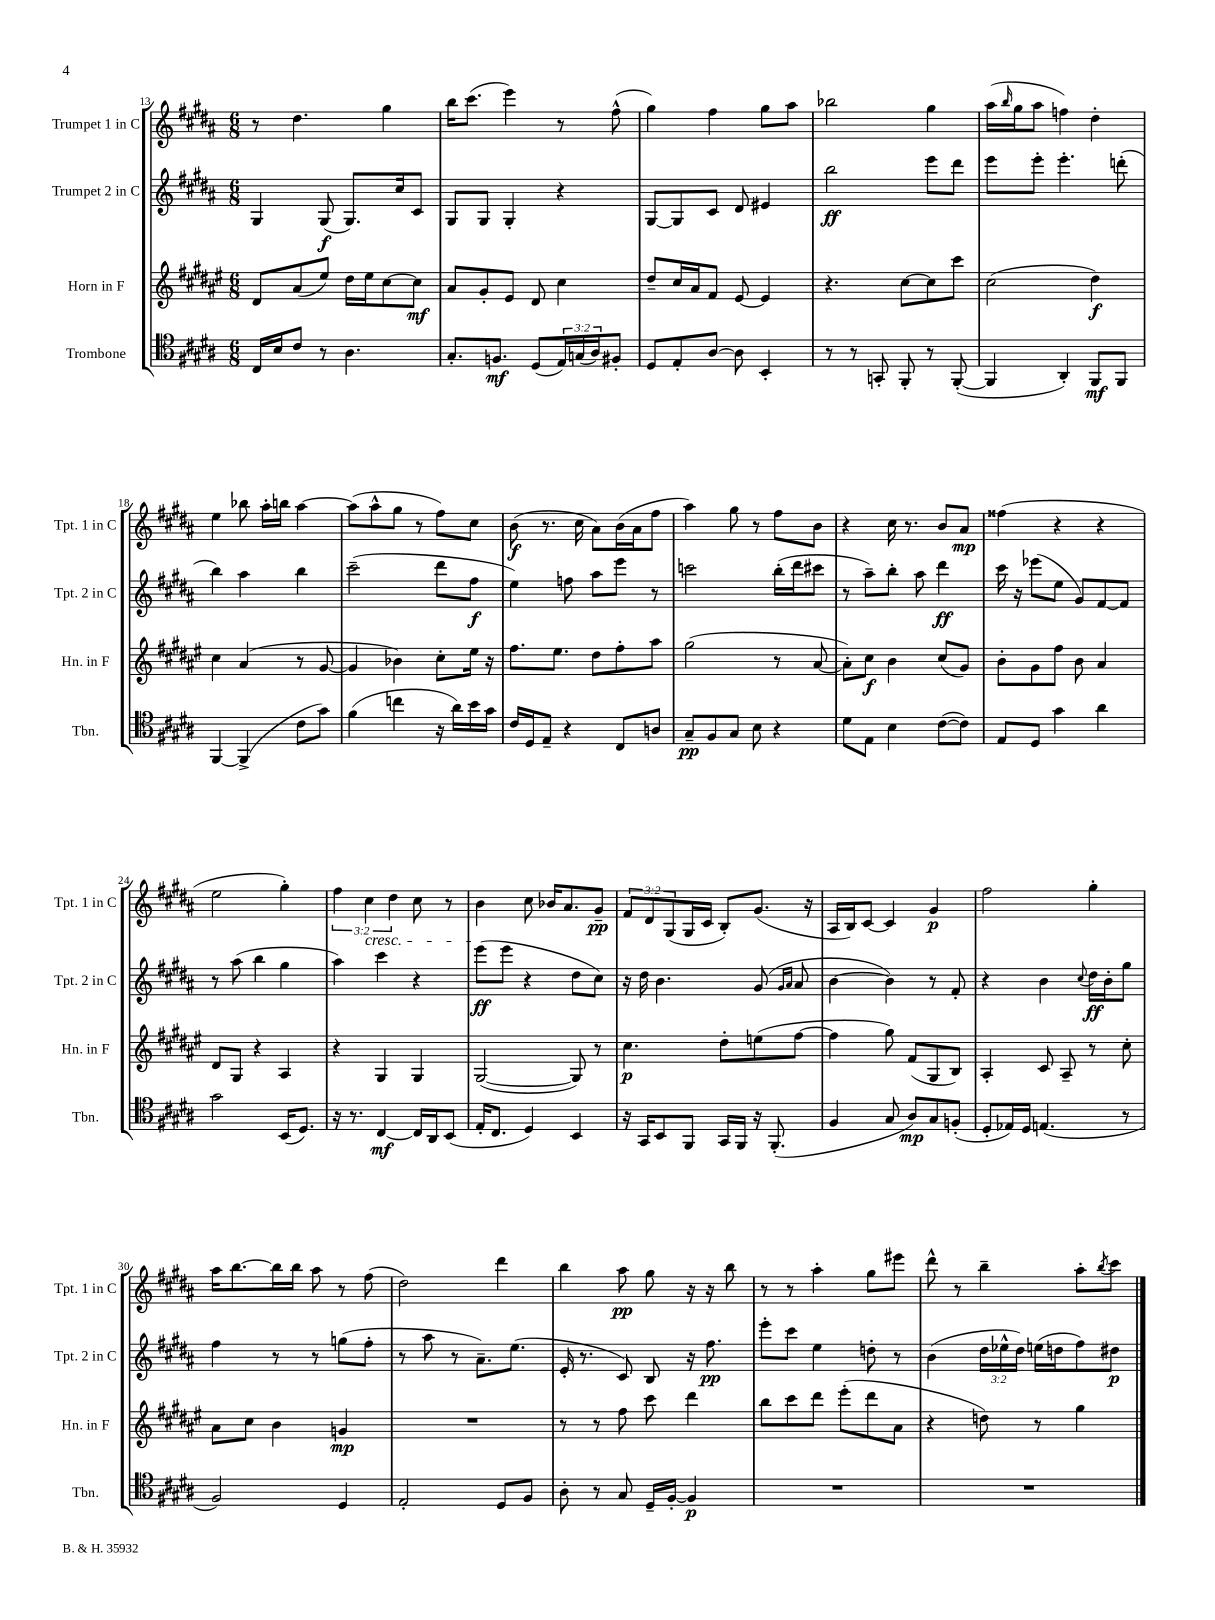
<<
\new StaffGroup <<
\new Staff = "s0" \with { instrumentName = "Trumpet 1 in C" shortInstrumentName = "Tpt. 1 in C" } {
    \clef treble \key b \major \numericTimeSignature \time 6/8 \override Staff.TupletNumber.text = #tuplet-number::calc-fraction-text
    r8 dis''4. gis''4 |
    b''16 cis'''8.( e'''4) r8 fis''8-^( |
    gis''4) fis''4 gis''8 ais''8 |
    bes''2 gis''4 |
    ais''16( \grace { b''16 } gis''16 ais''8 f''4) dis''4-. |
    e''4 bes''8 ais''16-. b''16 ais''4~ |
    ais''8( ais''8-^ gis''8 r8 fis''8) cis''8 |
    b'8\f( r8. cis''16 ais'8) b'16( ais'16 fis''8 |
    ais''4) gis''8 r8 fis''8 b'8 |
    r4 cis''16 r8. b'8 ais'8\mp |
    fisis''4( r4 r4 |
    e''2 gis''4-.) |
    \tuplet 3/2 { fis''4 cis''4\cresc dis''4 } cis''8 r8 |
    b'4\! cis''8 bes'16 ais'8. gis'8--\pp |
    \tuplet 3/2 { fis'8 dis'8 gis8( } gis16 cis'16 b8-.) gis'8.( r16 |
    ais16 b16) cis'8~ cis'4 gis'4\p |
    fis''2 gis''4-. |
    ais''16 b''8.~ b''16 b''16 ais''8 r8 fis''8( |
    dis''2) dis'''4 |
    b''4 ais''8\pp gis''8 r16 r16 b''8 |
    r8 r8 ais''4-. gis''8 eis'''8 |
    dis'''8-^ r8 b''4-- ais''8-. \acciaccatura { b''8 } cis'''8 \bar "|." |
}
\new Staff = "s1" \with { instrumentName = "Trumpet 2 in C" shortInstrumentName = "Tpt. 2 in C" } {
    \clef treble \key b \major \numericTimeSignature \time 6/8 \override Staff.TupletNumber.text = #tuplet-number::calc-fraction-text
    gis4 gis8\f( gis8.) cis''16 cis'8 |
    gis8 gis8 gis4-. r4 |
    gis8~ gis8 cis'8 dis'8 eis'4 |
    b''2\ff e'''8 dis'''8 |
    e'''8 e'''8-. e'''4.-. d'''8-.( |
    b''4) ais''4 b''4 |
    cis'''2--( dis'''8 fis''8\f |
    e''4) f''8 ais''8 e'''8 r8 |
    c'''2 b''16-.( dis'''16 cis'''8 |
    r8 ais''8--) b''8-. ais''8 dis'''4\ff |
    cis'''16 r16 ees'''8( e''8 gis'8) fis'8~ fis'8 |
    r8 ais''8( b''4 gis''4 |
    ais''4) cis'''4 r4 |
    e'''8\ff( e'''8 r4 dis''8 cis''8) |
    r16 dis''16 b'4. gis'8( \grace { gis'16 ais'16 } ais'8 |
    b'4~ b'4) r8 fis'8-. |
    r4 b'4 \appoggiatura { cis''8 } dis''16\ff b'16-. gis''8 |
    fis''4 r8 r8 g''8( fis''8-. |
    r8 ais''8 r8 ais'8.--) e''8.( |
    e'16-. r8. cis'8) b8 r16 fis''8.\pp |
    e'''8-. cis'''8 e''4 d''8-. r8 |
    b'4( \tuplet 3/2 { dis''16 ees''16-^ dis''16) } e''16( d''16 fis''8) dis''8\p \bar "|." |
}
\new Staff = "s2" \with { instrumentName = "Horn in F" shortInstrumentName = "Hn. in F" } {
    \clef treble \key fis \major \numericTimeSignature \time 6/8
    dis'8 ais'8( eis''8) dis''16 eis''16 cis''8~ cis''8\mf |
    ais'8 gis'8-. eis'8 dis'8 cis''4 |
    dis''8-- cis''16 ais'16 fis'8 eis'8~ eis'4 |
    r4. cis''8~ cis''8 cis'''8 |
    cis''2( dis''4\f) |
    cis''4 ais'4( r8 gis'8~ |
    gis'4 bes'4) cis''8-. eis''16 r16 |
    fis''8. eis''8. dis''8 fis''8-. ais''8 |
    gis''2( r8 ais'8~ |
    ais'8-.) cis''8\f b'4 cis''8( gis'8) |
    b'8-. gis'8 fis''8 b'8 ais'4 |
    dis'8 gis8 r4 ais4 |
    r4 gis4 gis4 |
    gis2~( gis8) r8 |
    cis''4.\p dis''8-. e''8( fis''8~ |
    fis''4 gis''8) fis'8( gis8 b8) |
    ais4-. cis'8 ais8-- r8 cis''8-. |
    ais'8 cis''8 b'4 g'4\mp |
    R2. |
    r8 r8 fis''8 cis'''8 dis'''4 |
    b''8 cis'''8 dis'''8 eis'''8-.( dis'''8 ais'8 |
    r4 d''8) r8 gis''4 \bar "|." |
}
\new Staff = "s3" \with { instrumentName = "Trombone" shortInstrumentName = "Tbn." } {
    \clef tenor \key b \major \numericTimeSignature \time 6/8 \override Staff.TupletNumber.text = #tuplet-number::calc-fraction-text
    cis16 b16 cis'8 r8 ais4. |
    gis8.-. f8.\mf dis8( \tuplet 3/2 { e16) g16( ais16) } fis8-. |
    dis8 e8-. ais8~ ais8 b,4-. |
    r8 r8 g,8-. fis,8-. r8 fis,8~-.( |
    fis,4 ais,4-.) fis,8\mf fis,8 |
    fis,4~ fis,4->( cis'8 gis'8) |
    fis'4( c''4 r16 ais'16) b'16 gis'16 |
    cis'16 dis16 e8-- r4 cis8 a8 |
    gis8--\pp fis8 gis8 b8 r4 |
    dis'8 e8 b4 cis'8~( cis'8) |
    e8 dis8 gis'4 ais'4 |
    gis'2 b,16( dis8.) |
    r16 r8. cis4~\mf cis16 ais,16 b,8( |
    e16-. cis8. dis4) b,4 |
    r16 gis,16 b,8 fis,8 gis,16 fis,16 r16 fis,8.-.( |
    fis4 gis8 ais8\mp) gis8 f8-.( |
    dis8-. ees16) dis16 e4.( r8 |
    fis2) dis4 |
    e2-. dis8 fis8 |
    ais8-. r8 gis8 dis16-- fis16~-. fis4\p |
    R2. |
    R2. \bar "|." |
}
>>
>>
\layout { \context { \Score currentBarNumber = #13 } }
